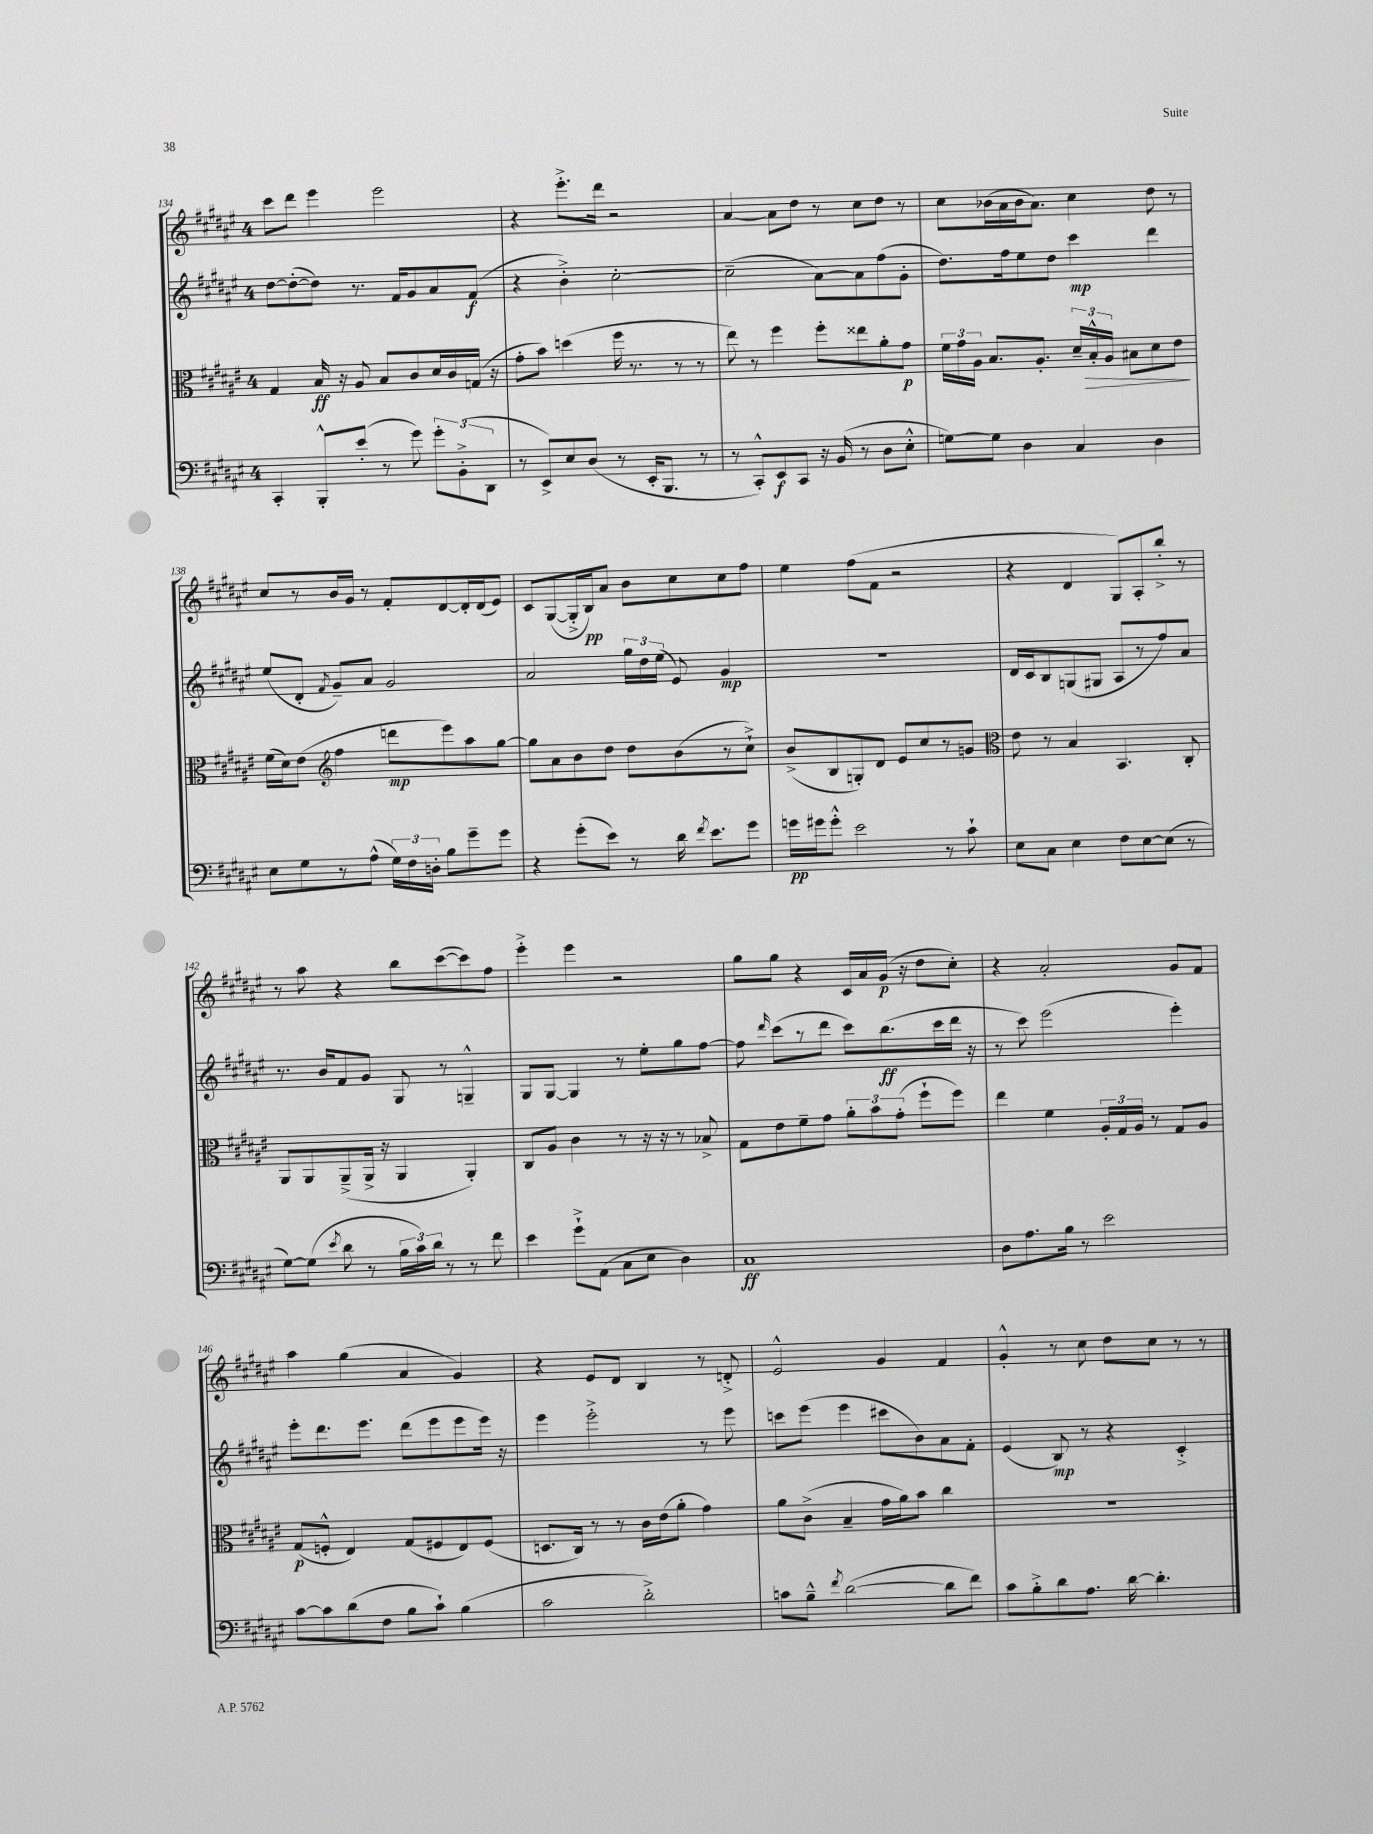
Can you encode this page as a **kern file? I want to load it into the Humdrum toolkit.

**kern	**dynam	**kern	**dynam	**kern	**dynam	**kern	**dynam
*part4	*part4	*part3	*part3	*part2	*part2	*part1	*part1
*staff4	*staff4	*staff3	*staff3	*staff2	*staff2	*staff1	*staff1
*clefF4	*	*clefC3	*	*clefG2	*	*clefG2	*
*k[f#c#g#d#a#e#]	*	*k[f#c#g#d#a#e#]	*	*k[f#c#g#d#a#e#]	*	*k[f#c#g#d#a#e#]	*
*M4/4	*	*M4/4	*	*M4/4	*	*M4/4	*
=134	=134	=134	=134	=134	=134	=134	=134
4CC#'/	.	4G#/	.	[8dd#\L	.	8ccc#\L	.
.	.	.	.	(8dd#'\_	.	8ddd#\J	.
8BBB'^^/L	.	16B/	ff	8dd#\J])	.	4eee#\	.
.	.	16r	.	.	.	.	.
(8e#'/J	.	8A#/	.	8.r	.	.	.
8r	.	8B/L	.	.	.	2eee#\	.
.	.	.	.	16f#/KL	.	.	.
8g#\)	.	8c#/	.	8g#/	.	.	.
12g#'\L	.	16d#/L	.	8a#/	.	.	.
.	.	16c#/	.	.	.	.	.
(12BB'^\	.	.	.	.	.	.	.
.	.	(16Gn/JJ	.	(8f#/J	f	.	.
12DD#\J	.	.	.	.	.	.	.
.	.	16r	.	.	.	.	.
=135	=135	=135	=135	=135	=135	=135	=135
8r	.	8g#'\L	.	4r	.	4r	.
8EE#^/L)	.	8b\J)	.	.	.	.	.
8E#/	.	(4ddn\	.	4b'^\)	.	8.eee#'^\L	.
(8D#/J	.	.	.	.	.	.	.
.	.	.	.	.	.	16ddd#\Jk	.
8r	.	16ff#\	.	[2cc#'\	.	2r	.
.	.	8.r	.	.	.	.	.
16EE#'/KL	.	.	.	.	.	.	.
8.BBB/J	.	.	.	.	.	.	.
.	.	8r	.	.	.	.	.
8r	.	8r	.	.	.	.	.
=136	=136	=136	=136	=136	=136	=136	=136
8r	.	8ee#\)	.	(2cc#~\]	.	[4a#/	.
8CC#'^^/L)	.	8r	.	.	.	.	.
8EE#/	f	4ff#\	.	.	.	8a#\L]	.
8CC#/J	.	.	.	.	.	8dd#\J	.
16r	.	8ff#'\L	.	[8a#\L)	.	8r	.
(16BB/	.	.	.	.	.	.	.
8r	.	8ee##X\	.	8a#\]	.	8cc#\L	.
8D#\L	.	8a#'\	.	(8ff#\	.	8dd#\J	.
8E#'^^\J	.	8g#\J	p	8g#'\J	.	8r	.
=137	=137	=137	=137	=137	=137	=137	=137
[8Gn\L)	.	24f#\LL	.	8.dd#\L)	.	8cc#\L	.
.	.	24g#\	.	.	.	.	.
.	.	24A#\JJ	.	.	.	.	.
8G\J]	.	8.B/L	.	.	.	(16b-X\L	.
.	.	.	.	16ff#\k	.	16a#\	.
4D#\	.	.	.	8ee#\	.	16b-\J	.
.	.	8.A#'/J	.	.	.	8.a#\J)	.
.	.	.	.	8dd#\J	.	.	.
4C#/	.	24d#~/LL	.	4ccc#\	mp	4cc#\	.
!	!	!	!LO:HP:b	!	!	!	!
.	.	24B'^^/	>	.	.	.	.
.	.	24A#/JJ	.	.	.	.	.
.	.	8B#X\L	.	.	.	.	.
4D#\	.	8d#\	.	4ddd#\	.	8dd#\	.
.	.	8e#\J	.	.	.	8r	.
.	.	.	]	.	.	.	.
!!LO:LB:g=z
=138	=138	=138	=138	=138	=138	=138	=138
8E#\L	.	(16f#\LL	.	(8ee#/L	.	8cc#/L	.
.	.	16d#\J)	.	.	.	.	.
8G#\	.	(8e#\J	.	8d#'/J	.	8r	.
*	*	*clefG2	*	*	*	*	*
.	.	.	.	8qf#/	.	.	.
8r	.	4ff#\	.	8g#~/L)	.	16b/L	.
.	.	.	.	.	.	16g#/JJ	.
(8A#^^\J	.	.	.	8a#/J	.	8r	.
24G#\LL)	.	8dddn\L	mp	2g#/	.	8f#'/L	.
24F#\	.	.	.	.	.	.	.
24Dn'\JJ	.	.	.	.	.	.	.
8B\L	.	8eee#\)	.	.	.	[8d#/	.
8g#~\	.	8aa#\	.	.	.	16d#'/L]	.
.	.	.	.	.	.	(16d#/J	.
8g#\J	.	[8gg#\J	.	.	.	8e#/J)	.
=139	=139	=139	=139	=139	=139	=139	=139
4r	.	8gg#\L]	.	2a#/	.	8c#/L	.
.	.	8a#\	.	.	.	([8G#/	.
(8g#'\L	.	8b\	.	.	.	16G#'^/L]	.
.	.	.	.	.	.	16B/J)	pp
8e#\J)	.	8dd#\J	.	.	.	8a#/J	.
8r	.	8dd#\L	.	24gg#\LL	.	8b\L	.
.	.	.	.	24dd#\	.	.	.
.	.	.	.	(24ee#\JJ	.	.	.
16d#\	.	(8b\	.	8e#/)	.	8cc#\	.
8qf#/	.	.	.	.	.	.	.
8.e#\L	.	.	.	.	.	.	.
.	.	8r	.	4g#/	mp	8cc#\	.
8g#\J	.	8cc#`^\J)	.	.	.	8ff#\J	.
=140	=140	=140	=140	=140	=140	=140	=140
16gn\LL	pp	(8b^/L	.	1r	.	4ee#\	.
16g#X\J	.	.	.	.	.	.	.
8g#'^^\J	.	8B/	.	.	.	.	.
2e#\	.	8Gn'/)	.	.	.	(8ff#\L	.
.	.	8d#/J	.	.	.	8f#\J	.
.	.	8e#/L	.	.	.	2r	.
.	.	8cc#/	.	.	.	.	.
8r	.	8r	.	.	.	.	.
8c#`\	.	8gn/J	.	.	.	.	.
=141	=141	=141	=141	=141	=141	=141	=141
*	*	*clefC3	*	*	*	*	*
8E#\L	.	8e#\	.	16d#/LL	.	4r	.
.	.	.	.	16c#/J	.	.	.
8C#\J	.	8r	.	8B/	.	.	.
4E#\	.	4B/	.	(8Gn/	.	4d#/	.
.	.	.	.	8G#X/J	.	.	.
8F#\L	.	4.BB/	.	8A#/L	.	8G#/L)	.
[8E#\	.	.	.	8r	.	8A#'/	.
(8E#\J]	.	.	.	8ff#/)	.	8bb'^/J	.
8r	.	8C#'/	.	8a#/J	.	8r	.
!!LO:LB:g=z
=142	=142	=142	=142	=142	=142	=142	=142
[8G#\L)	.	8AA#/L	.	8.r	.	8r	.
(8G#\J]	.	8AA#/	.	.	.	8aa#\	.
.	.	.	.	16b/KL	.	.	.
8qe#/	.	.	.	.	.	.	.
8d#\	.	(8AA#~^/	.	8f#/	.	4r	.
8r	.	16AA#^/Jk	.	8g#/J	.	.	.
.	.	16r	.	.	.	.	.
24B\LL	.	4AA#/	.	8G#/	.	8bb\L	.
24c#\)	.	.	.	.	.	.	.
24d#\JJ	.	.	.	.	.	.	.
8r	.	.	.	8r	.	([8ccc#\	.
8r	.	4AA#'/)	.	4Gn~^^/	.	8ccc#\])	.
8f#\	.	.	.	.	.	8ff#\J	.
=143	=143	=143	=143	=143	=143	=143	=143
4e#\	.	8C#/L	.	8G#/L	.	4eee#'^\	.
.	.	8A#/J	.	[8G#/J	.	.	.
8g#`^\L	.	4c#\	.	4G#/]	.	4eee#\	.
(8AA#\J	.	.	.	.	.	.	.
8C#\L	.	8r	.	8r	.	2r	.
8E#\J	.	16r	.	8ee#'\L	.	.	.
.	.	16r	.	.	.	.	.
4D#\)	.	8r	.	8gg#\	.	.	.
.	.	8B-X^/	.	[8ff#\J	.	.	.
=144	=144	=144	=144	=144	=144	=144	=144
1C#	ff	8G#\L	.	8ff#\]	.	8gg#\L	.
.	.	.	.	16qqddd#/	.	.	.
.	.	8e#\	.	(8ccc#\L	.	8gg#\J	.
.	.	8f#~\	.	8r	.	4r	.
.	.	8g#\J	.	8ddd#\J	.	.	.
.	.	12a#'\L	.	8ccc#\L)	.	16c#/LL	.
.	.	.	.	.	.	16a#/	.
.	.	12b\	.	.	.	.	.
.	.	.	.	(8.bb\	ff	(16g#/JJ	p
.	.	(12g#'\J	.	.	.	.	.
.	.	.	.	.	.	16r	.
.	.	8ff#`\L	.	.	.	8dd#\L	.
.	.	.	.	16ccc#\L	.	.	.
.	.	8ff#\J)	.	16ddd#\JJ	.	8cc#'\J)	.
.	.	.	.	16r	.	.	.
=145	=145	=145	=145	=145	=145	=145	=145
8D#\L	.	4ee#\	.	8r	.	4r	.
8.A#\	.	.	.	8ccc#\)	.	.	.
.	.	4f#\	.	(2eee#\	.	2a#'/	.
16B\Jk	.	.	.	.	.	.	.
8r	.	.	.	.	.	.	.
2e#\	.	24A#'/LL	.	.	.	.	.
.	.	24G#/	.	.	.	.	.
.	.	24A#/JJ	.	.	.	.	.
.	.	8r	.	.	.	.	.
.	.	8G#/L	.	4eee#'\)	.	8g#/L	.
.	.	8A#/J	.	.	.	8f#/J	.
!!LO:LB:g=z
=146	=146	=146	=146	=146	=146	=146	=146
[8c#\L	.	(8G#/L	p	8eee#'\L	.	4aa#\	.
8c#\]	.	8Fn'^^/J	.	8.ddd#\	.	.	.
(8d#\	.	4E#/)	.	.	.	(4gg#\	.
.	.	.	.	8.eee#\J	.	.	.
8F#\J	.	.	.	.	.	.	.
8B\L	.	(8G#/L	.	(8ddd#\L	.	4a#/	.
8c#`\J)	.	8F#X/	.	8eee#\	.	.	.
(4B\	.	8E#/)	.	8eee#\	.	4g#/)	.
.	.	(8F#/J	.	16eee#\Jk)	.	.	.
.	.	.	.	16r	.	.	.
=147	=147	=147	=147	=147	=147	=147	=147
2c#\	.	8.Dn/L	.	4eee#\	.	4r	.
.	.	16C#/Jk)	.	.	.	.	.
.	.	8r	.	2eee#'^\	.	8e#/L	.
.	.	8r	.	.	.	8d#/J	.
2d#'^\)	.	16c#\LL	.	.	.	4B/	.
.	.	(16e#\J	.	.	.	.	.
.	.	8a#'\J	.	.	.	.	.
.	.	4g#\)	.	8r	.	8r	.
.	.	.	.	8eee#\	.	8dn'^/	.
=148	=148	=148	=148	=148	=148	=148	=148
8cn\L	.	8a#\L	.	8cccn\L	.	2e#^^/	.
8B~^^\J	.	(8c#^\J	.	(8eee#\J	.	.	.
8qf#/	.	.	.	.	.	.	.
([2d#\	.	4B~/	.	4eee#\	.	.	.
.	.	16g#\LL	.	8ccc#X\L	.	4g#/	.
.	.	16a#\J)	.	.	.	.	.
.	.	8b\J	.	8b\)	.	.	.
8d#\L]	.	4cc#\	.	8a#\	.	4f#/	.
8f#\J)	.	.	.	8f#'\J	.	.	.
=149	=149	=149	=149	=149	=149	=149	=149
8c#\L	.	1r	.	(4e#/	.	4g#'^^/	.
8B'^\	.	.	.	.	.	.	.
8d#\	.	.	.	8B/)	mp	8r	.
8.A#\J	.	.	.	8r	.	8cc#\	.
.	.	.	.	4r	.	8dd#\L	.
[16d#\	.	.	.	.	.	.	.
4.d#'\]	.	.	.	.	.	8cc#\J	.
.	.	.	.	4c#'^/	.	8r	.
.	.	.	.	.	.	8r	.
==	==	==	==	==	==	==	==
*-	*-	*-	*-	*-	*-	*-	*-
